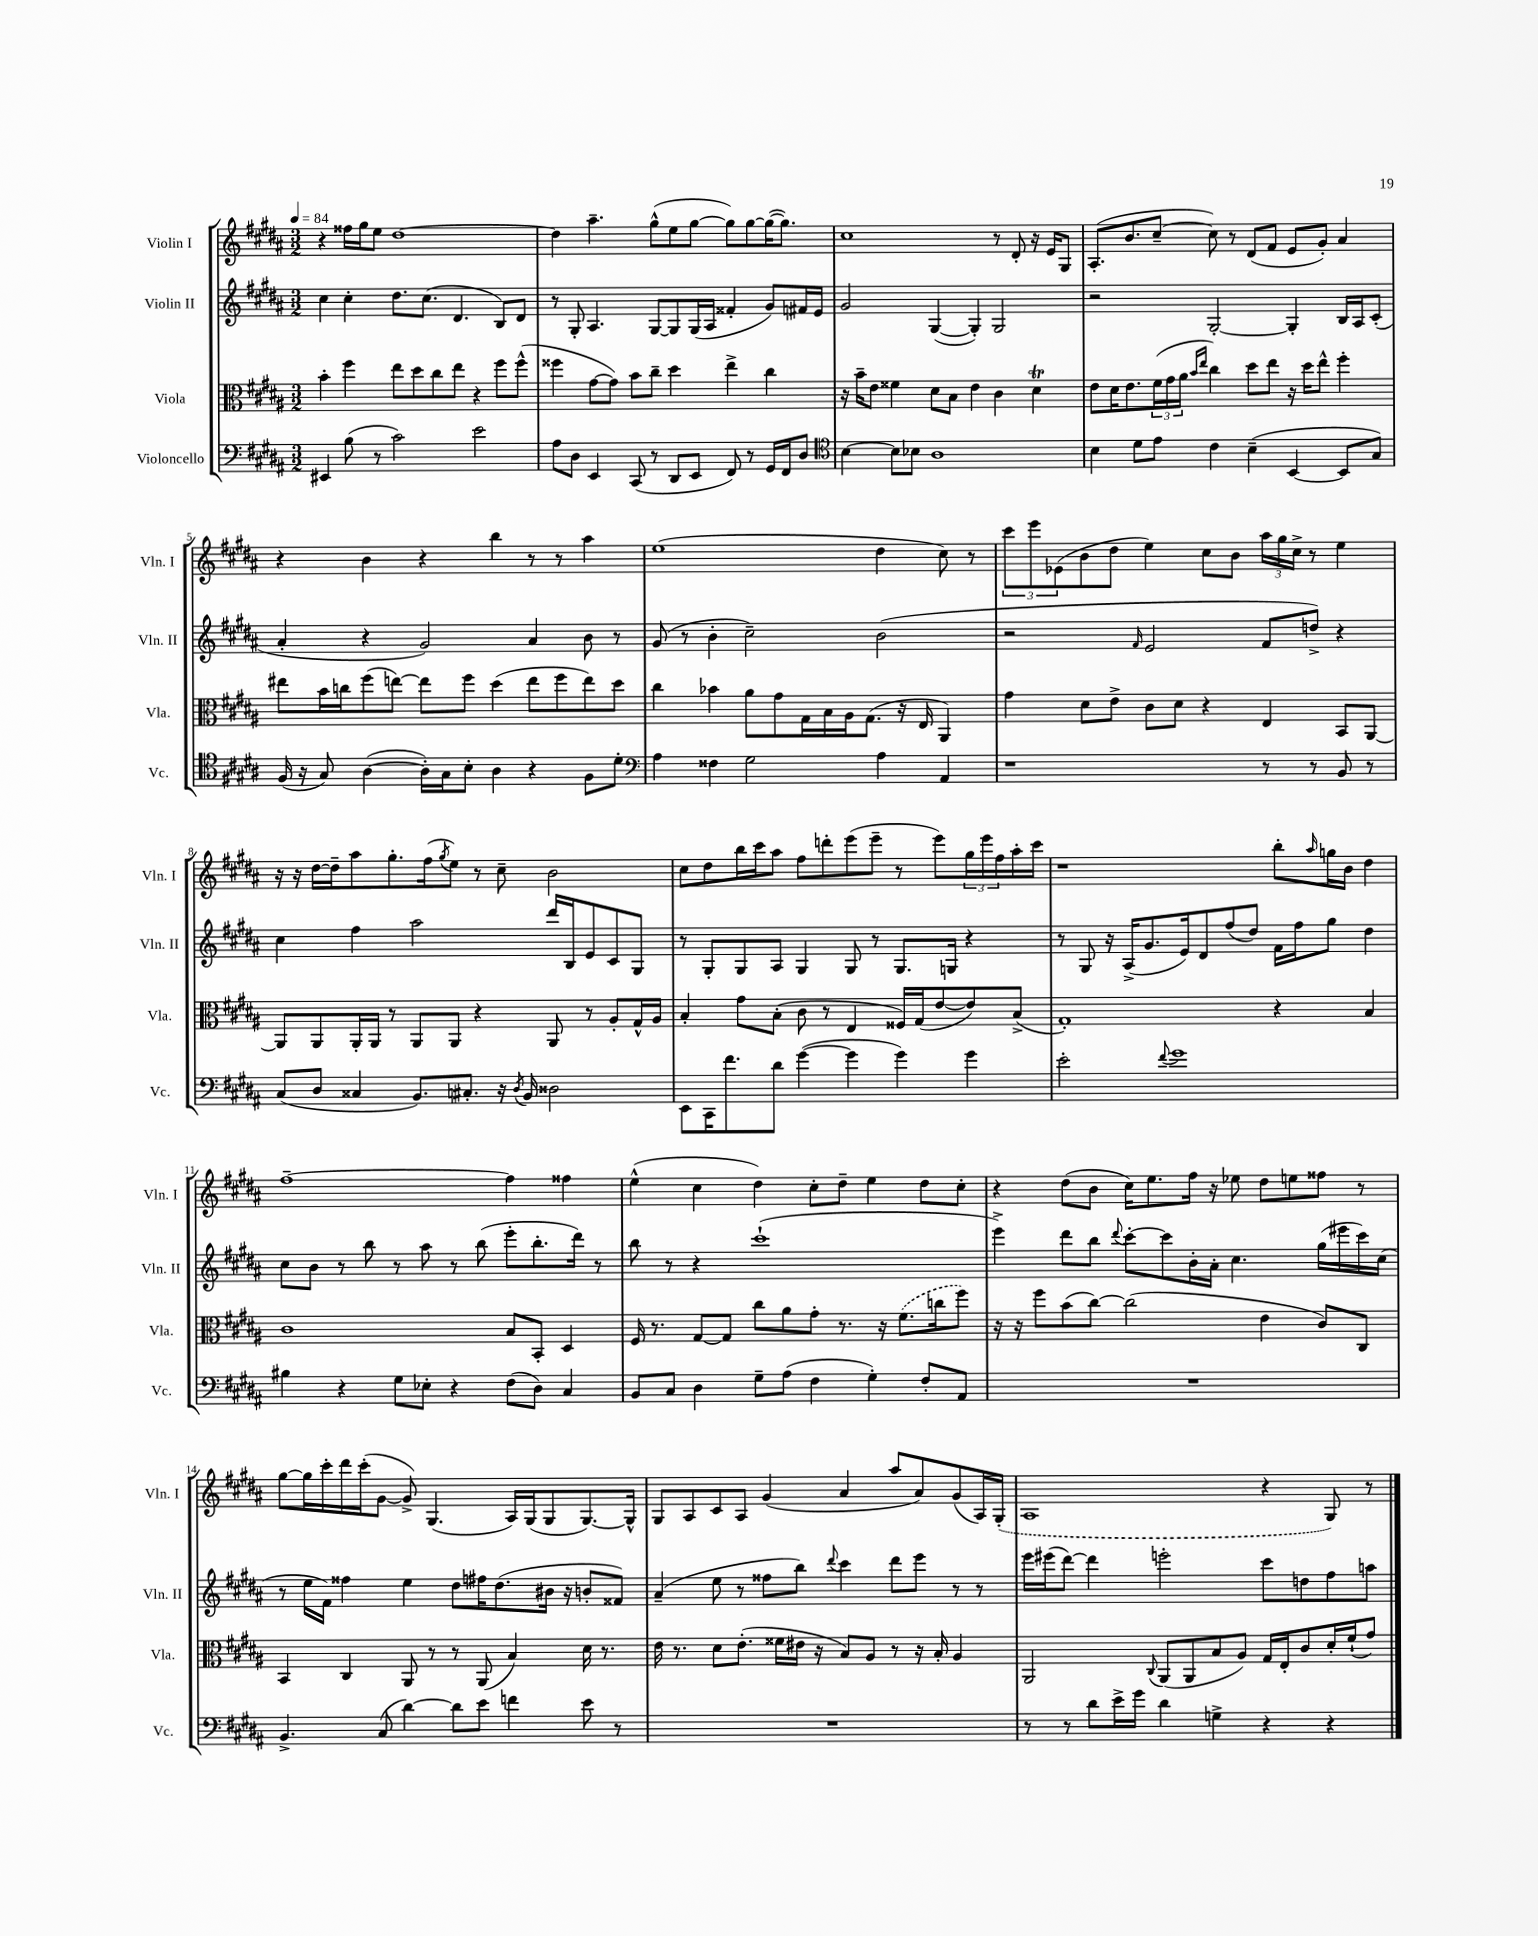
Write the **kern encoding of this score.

**kern	**kern	**kern	**kern
*part4	*part3	*part2	*part1
*staff4	*staff3	*staff2	*staff1
*I"Violoncello	*I"Viola	*I"Violin II	*I"Violin I
*I'Vc.	*I'Vla.	*I'Vln. II	*I'Vln. I
*clefF4	*clefC3	*clefG2	*clefG2
*k[f#c#g#d#a#]	*k[f#c#g#d#a#]	*k[f#c#g#d#a#]	*k[f#c#g#d#a#]
*M3/2	*M3/2	*M3/2	*M3/2
*MM84	*MM84	*MM84	*MM84
=1	=1	=1	=1
4EE#X/	4b'\	4cc#\	4r
(8B\	4ff#\	4cc#'\	16ff##X\LL
.	.	.	16gg#\J
8r	.	.	8ee\J
2c#\)	8ee\L	8.dd#\L	[1dd#
.	8dd#\	.	.
.	.	(8.cc#\J	.
.	8cc#\	.	.
.	8ee\J	4.d#/	.
2e\	4r	.	.
.	8ff#\L	8B/L)	.
.	(8ff#^^\J	8d#/J	.
=2	=2	=2	=2
8A#\L	4ff##X\	8r	4dd#\]
8D#\J	.	8G#'/	.
4EE/	[8g#\L	4.A#/	4.aa#~\
.	8g#\J])	.	.
(8CC#/	8b\L	.	.
8r	8cc#~\J	[8G#/L	(8gg#^^\L
8DD#/L	4dd#\	8G#/]	8ee\
8EE/J	.	(16G#/L	[8gg#\J
.	.	16A#/JJ	.
8FF#/)	4ee^\	4f##X'/	8gg#\L])
8r	.	.	[8gg#\
16GG#/LL	4cc#\	8g#/L)	(16gg#\K_
16FF#/J	.	.	8.gg#\J])
8D#/J	.	16f#X/L	.
.	.	16e/JJ	.
=3	=3	=3	=3
*clefC4	*	*	*
[4B\	16r	2g#/	1cc#
.	16b~\KL	.	.
.	8e\J	.	.
8B\L]	4f##X\	.	.
8B-X\J	.	.	.
1A#	8d#\L	([4G#/	.
.	8B\J	.	.
.	4e\	4G#'/])	.
.	4c#\	2G#/	8r
.	.	.	8d#'/
.	4d#t\	.	16r
.	.	.	16e/KL
.	.	.	8G#/J
=4	=4	=4	=4
4B\	8e\L	2r	(8.A#'/L
.	16d#\K	.	.
.	8.e\	.	8.b/
8d#\L	.	.	.
8e\J	(24f#\L	.	[8cc#~/J
.	24g#\	.	.
.	24a#\JJ	.	.
.	16qqb/LL	.	.
.	16qqee/JJ	.	.
4c#\	4cc#\)	[2G#'/	8cc#\])
.	.	.	8r
(4B~\	8dd#\L	.	(8d#/L
.	8ee\J	.	8f#/J
[4BB/	16r	4G#'/]	8e/L
.	16dd#\KL	.	.
.	8ee^^\J	.	8g#'/J)
8BB/L]	4ff#'\	16B/LL	4a#/
.	.	16A#/J	.
8G#/J)	.	(8c#'/J	.
!!LO:LB:g=z
=5	=5	=5	=5
(16F#/	8ee#X\L	4a#'/	4r
16r	.	.	.
8G#/)	16b\L	.	.
.	16ccn\J	.	.
([4A#\	(8ff#\	4r	4b\
.	[8een\J)	.	.
16A#'\LL])	8ee\L]	2g#/)	4r
16G#\J	.	.	.
8B'\J	8ff#\J	.	.
4A#\	(4dd#\	.	4bb\
4r	8ee\L	4a#/	8r
.	8ff#\	.	8r
8F#\L	8ee\)	8b\	4aa#\
8d#'\J	8dd#\J	8r	.
=6	=6	=6	=6
*clefF4	*	*	*
4A#\	4cc#\	(8g#/	(1ee
.	.	8r	.
4F##X\	4b-X\	4b'\	.
2G#\	8a#\L	2cc#~\)	.
.	8g#\	.	.
.	16G#\L	.	.
.	16B\	.	.
.	16A#\J	.	.
.	(8.G#\J	.	.
4A#\	.	(2b\	4dd#\
.	16r	.	.
.	16E/	.	.
4AA#/	4AA#/)	.	8cc#\)
.	.	.	8r
=7	=7	=7	=7
1r	4g#\	2r	12ccc#\L
.	.	.	12eee\
.	.	.	(12e-X\
.	8d#\L	.	8b\
.	8e^\J	.	8dd#\J
.	.	16qqf#/	.
.	8c#\L	2e/	4ee\)
.	8d#\J	.	.
.	4r	.	8cc#\L
.	.	.	8b\J
8r	4E/	8f#/L	24aa#\LL
.	.	.	24gg#\
.	.	.	24cc#^\JJ
8r	.	8ddn^/J)	8r
8BB/	8BB/L	4r	4ee\
8r	[8AA#/J	.	.
!!LO:LB:g=z
=8	=8	=8	=8
(8C#/L	8AA#/L]	4cc#\	16r
.	.	.	16r
8D#/J	8AA#/	.	[16dd#\LL
.	.	.	16dd#~\J]
4C##X/	16AA#'/L	4ff#\	8aa#\
.	16AA#/JJ	.	.
.	8r	.	8.gg#'\
8.BB/L)	8AA#/L	2aa#\	.
.	.	.	(16ff#\k
.	.	.	8qgg#/
.	8AA#/J	.	8ee\J)
8.C#X'/J	.	.	.
.	4r	.	8r
16r	.	.	8cc#~\
8qD#/	.	.	.
16BB/	.	.	.
2D##X\	8AA#/	16ddd#/LL	2b\
.	.	16B/J	.
.	8r	8e/	.
.	8A#'/L	8c#/	.
.	16G#^^/L	8G#/J	.
.	16A#/JJ	.	.
=9	=9	=9	=9
8EE\L	4B'/	8r	8cc#\L
16CC#\K	.	8G#'/L	8dd#\
8.f#\	.	.	.
.	8g#\L	8G#/	16bb\L
.	.	.	16ccc#\J
8d#\J	(8B'\J	8A#/J	8aa#\J
([4g#\	8c#\	4G#/	8ff#\L
.	8r	.	8dddn'\
4g#\]	4E/	8G#/	(8eee\
.	.	8r	8eee~\J
4g#\)	16F##X/LL)	8.G#/L	8r
.	(16G#/J	.	.
.	[8e/	.	8eee\L)
.	.	16Gn/Jk	.
4g#\	8e/])	4r	24gg#\L
.	.	.	24eee\
.	.	.	24ff#\
.	(8B^/J	.	16aa#'\
.	.	.	16ccc#\JJ
=10	=10	=10	=10
2e'\	1G#')	8r	1r
.	.	8G#/	.
.	.	16r	.
.	.	(16A#^/KL	.
.	.	8.g#/	.
8qqf#/	.	.	.
1g#	.	.	.
.	.	16e/k)	.
.	.	8d#/	.
.	.	(8ff#/	.
.	.	8dd#/J)	.
.	4r	16f#\LL	8bb'\L
.	.	16ff#\J	.
.	.	.	16qqaa#/
.	.	8gg#\J	16ggn\L
.	.	.	16b\JJ
.	4B/	4dd#\	4dd#\
!!LO:LB:g=z
=11	=11	=11	=11
4B#X\	1c#	8cc#\L	[1ff#~
.	.	8b\J	.
4r	.	8r	.
.	.	8bb\	.
8G#\L	.	8r	.
8E-X'\J	.	8aa#\	.
4r	.	8r	.
.	.	(8bb\	.
(8F#\L	8B/L	8eee'\L	4ff#\]
8D#\J)	8BB'/J	8.bb'\	.
4C#/	4D#/	.	4ff##X\
.	.	16ddd#\Jk)	.
.	.	8r	.
=12	=12	=12	=12
8BB/L	16F#/	8bb\	(4ee^^\
.	8.r	.	.
8C#/J	.	8r	.
4D#\	[8G#/L	4r	4cc#\
.	8G#/J]	.	.
8G#~\L	8cc#\L	(1ccc#`	4dd#\)
(8A#\J	8a#\	.	.
4F#\	8g#'\J	.	8cc#'\L
.	8.r	.	8dd#~\J
4G#'\)	.	.	4ee\
.	16r	.	.
.	(8.f#\L	.	.
8F#'/L	.	.	8dd#\L
.	16ccn\k	.	.
8AA#/J	8ff#\J)	.	8cc#'\J
=13	=13	=13	=13
1.r	16r	4eee^\)	4r
.	16r	.	.
.	8ff#\L	.	.
.	(8b\	8ddd#\L	(8dd#\L
.	[8cc#\J)	8bb\J	8b\J
.	.	8qqddd#/	.
.	(2cc#\]	[8ccc#'\L	16cc#\KL)
.	.	.	8.ee\
.	.	8ccc#\]	.
.	.	16b'\L	16ff#\Jk
.	.	16a#'\JJ	16r
.	.	4.cc#\	8ee-X\
.	4e\	.	8dd#\L
.	.	.	8een\
.	8c#/L)	(16gg#\LL	8ff##X\J
.	.	16eee#X\	.
.	8C#/J	16ccc#\)	8r
.	.	(16cc#\JJ	.
!!LO:LB:g=z
=14	=14	=14	=14
4.BB^/	4BB/	8r	[8gg#\L
.	.	16ee\LL	16gg#\L]
.	.	16f#\JJ)	16ccc#'\
.	4C#/	4ff##X\	16ddd#\
.	.	.	(16ccc#'\J
(8C#/	.	.	[8g#\J
[4d#\)	8AA#/	4ee\	8g#^/])
.	8r	.	(4.G#/
8d#\L]	8r	8dd#\L	.
8e\J	(8AA#/	16ff#X\K	.
.	.	(8.dd#\	.
4fn\	4B/)	.	16A#/LL)
.	.	.	(16G#/J
.	.	16b#X\Jk	8G#/
.	.	16r	.
8e\	16d#\	8bn'/L	[8.G#/)
.	8.r	.	.
8r	.	8f##X/J)	.
.	.	.	16G#^^/Jk]
=15	=15	=15	=15
1.r	16e\	(4a#~/	8G#/L
.	8.r	.	.
.	.	.	8A#/
.	8d#\L	8ee\	8c#/
.	(8.e'\J	8r	8A#/J
.	.	8ff##X\L	(4g#/
.	16f##X\LL	.	.
.	16e#X\JJ	8bb\J)	.
.	16r	.	.
.	.	8qqddd#/	.
.	8B/L)	4ccc#\	4a#/
.	8A#/J	.	.
.	8r	8ddd#\L	8aa#/L
.	16r	8eee\J	8a#/)
.	16B'/	.	.
.	4A#/	8r	(8g#/
.	.	8r	16A#/L)
.	.	.	(16G#'/JJ
=16	=16	=16	=16
8r	2AA#/	16eee\LL	1A#
.	.	(16eee#X\J	.
8r	.	[8ddd#\J)	.
8d#\L	.	4ddd#\]	.
16e^\L	.	.	.
16g#\JJ	.	.	.
.	8qqC#/	.	.
4d#\	(8AA#/L	2eeen'\	.
.	8AA#/	.	.
4Gn^\	8B/	.	.
.	8A#/J)	.	.
4r	16G#/LL	8ccc#\L	4r
.	16E'/J	.	.
.	8c#/	8ddn\	.
4r	16d#'/L	8ff#\	8G#/)
.	(16f#`/J	.	.
.	8g#/J)	8aan\J	8r
==	==	==	==
*-	*-	*-	*-
